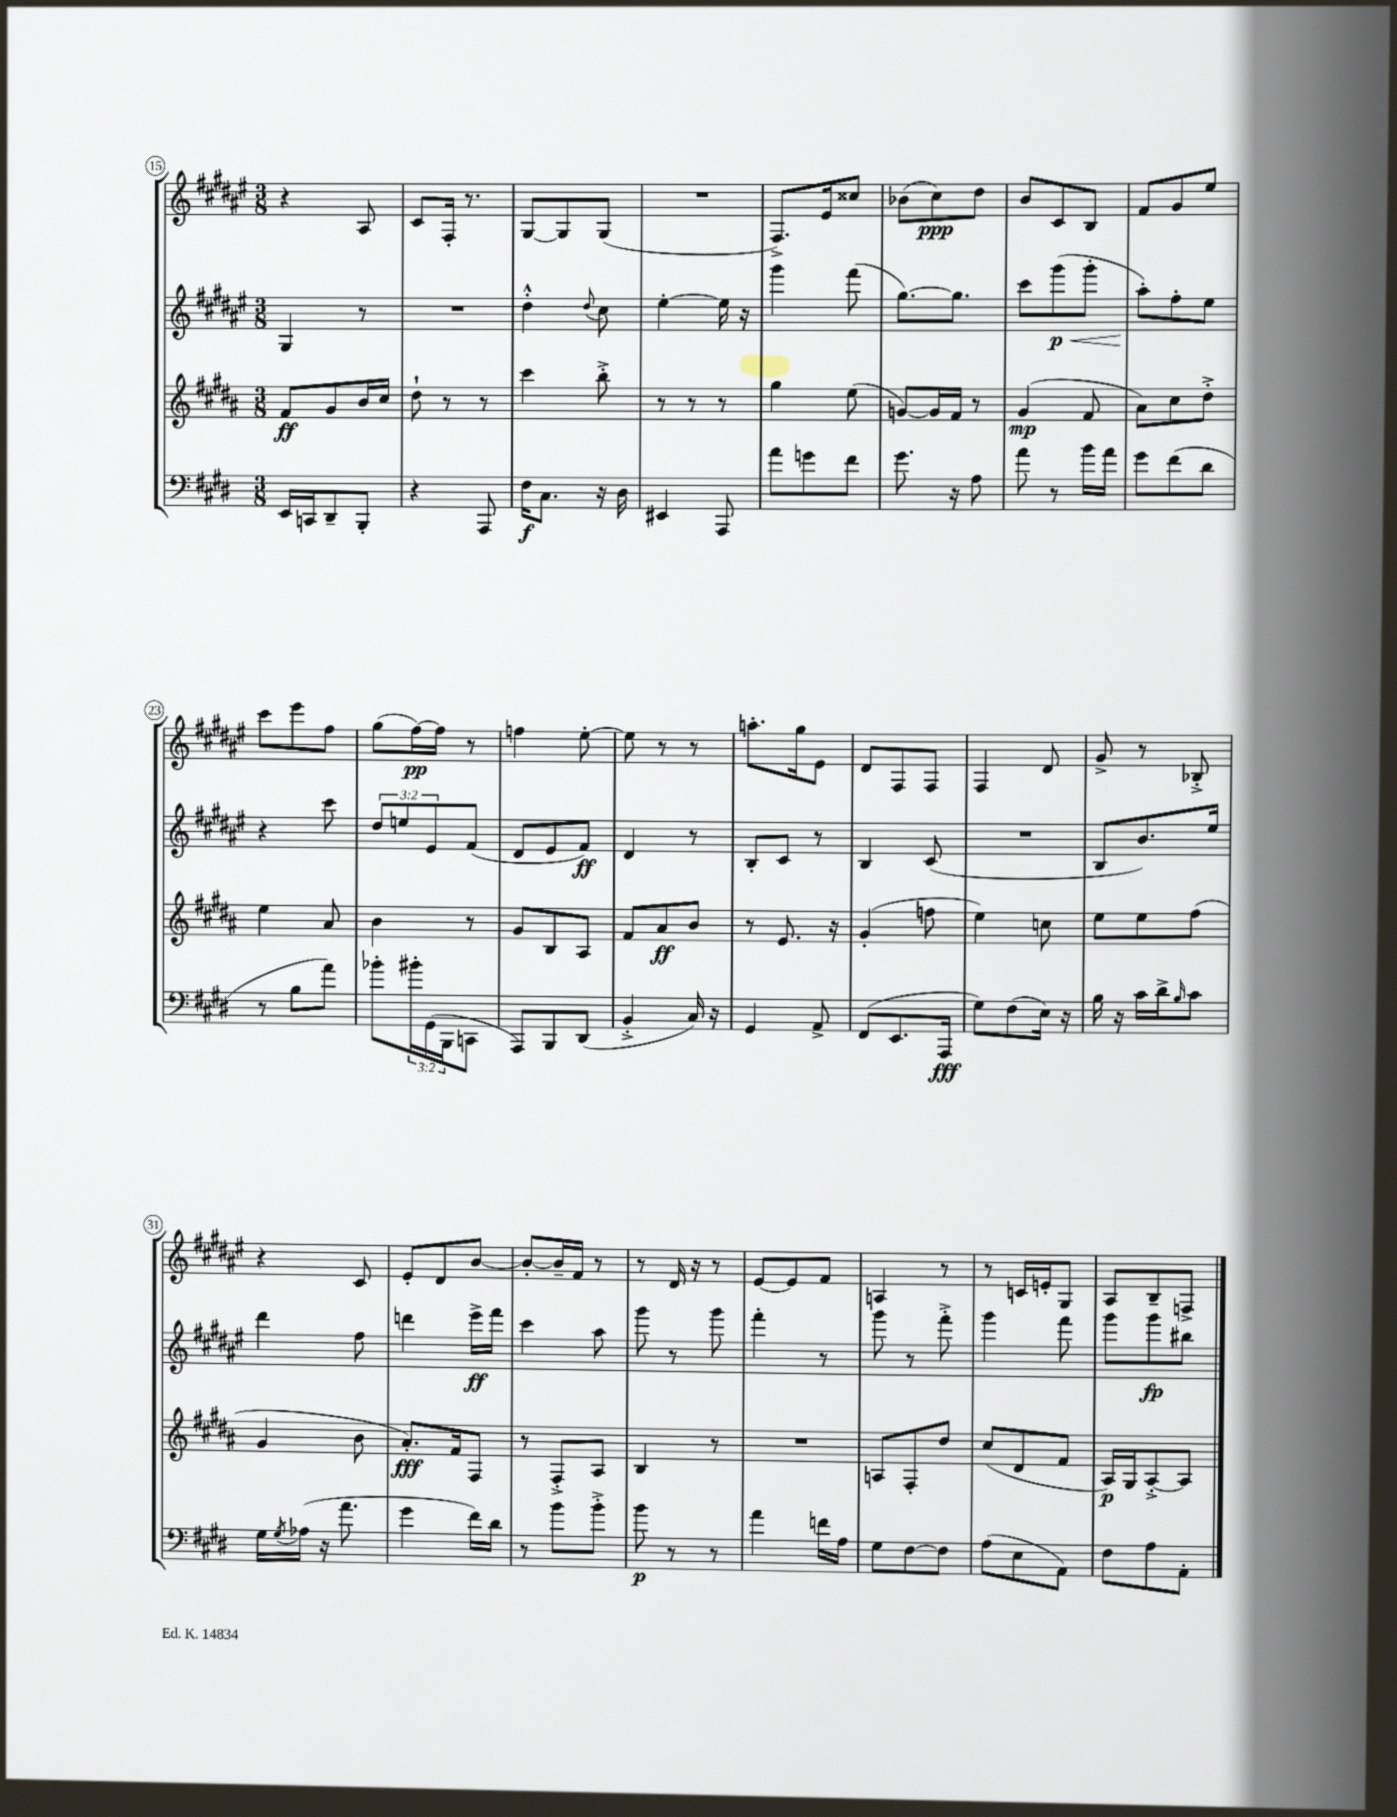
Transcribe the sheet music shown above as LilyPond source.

<<
\new StaffGroup <<
\new Staff = "s0" {
    \clef treble \key fis \major \numericTimeSignature \time 3/8
    r4 ais8 |
    cis'8 fis16-. r8. |
    gis8~ gis8 gis8( |
    R4. |
    fis8.->) eis'16 cisis''8 |
    bes'8( cis''8\ppp) dis''8 |
    b'8 cis'8 b8 |
    fis'8 gis'8 eis''8 |
    cis'''8 eis'''8 fis''8 |
    gis''8( fis''16~\pp) fis''16 r8 |
    f''4 eis''8~-. |
    eis''8 r8 r8 |
    a''8.-. gis''16 eis'8 |
    dis'8 fis8 fis8 |
    fis4 dis'8 |
    gis'8-> r8 bes8-.-> |
    r4 cis'8 |
    eis'8-. dis'8 b'8~ |
    b'8~-. b'16-- fis'16 r8 |
    r8 dis'16 r16 r8 |
    eis'8~ eis'8 fis'8 |
    a4 r8 |
    r8 c'16 e'16-. gis8 |
    ais8 b8-- f8-> \bar "|." |
}
\new Staff = "s1" {
    \clef treble \key fis \major \numericTimeSignature \time 3/8 \override Staff.TupletNumber.text = #tuplet-number::calc-fraction-text
    gis4 r8 |
    R4. |
    dis''4-.-^ \appoggiatura { dis''8 } cis''8 |
    eis''4~-. eis''16 r16 |
    gis'''4 fis'''8( |
    gis''8.~) gis''8. |
    cis'''8 gis'''8\p\<( gis'''8-. |
    ais''8-.\!) fis''8-. eis''8 |
    r4 cis'''8 |
    \tuplet 3/2 { dis''8 e''8 eis'8 } fis'8( |
    dis'8 eis'8 fis'8\ff) |
    dis'4 r8 |
    b8-. cis'8 r8 |
    b4 cis'8( |
    R4. |
    b8 b'8.) eis''16 |
    dis'''4 fis''8 |
    d'''4 eis'''16->\ff fis'''16 |
    cis'''4 ais''8 |
    gis'''8 r8 gis'''8 |
    fis'''4-. r8 |
    gis'''8 r8 fis'''8-.-> |
    gis'''4 fis'''8 |
    gis'''8 gis'''8\fp bis''8 \bar "|." |
}
\new Staff = "s2" {
    \clef treble \key b \major \numericTimeSignature \time 3/8
    fis'8\ff gis'8 b'16 cis''16 |
    dis''8-! r8 r8 |
    cis'''4 b''8-.-> |
    r8 r8 r8 |
    gis''4 e''8( |
    g'8~) g'16 fis'16 r8 |
    gis'4\mp( fis'8 |
    ais'8) cis''8 dis''8-.-> |
    e''4 ais'8 |
    b'4 r8 |
    gis'8 b8 ais8 |
    fis'8 ais'8\ff b'8 |
    r8 e'8. r16 |
    gis'4-.( f''8 |
    e''4) c''8 |
    e''8 e''8 fis''8( |
    gis'4 b'8 |
    ais'8.-.\fff) fis'16 fis8 |
    r8 fis8-.-> ais8 |
    b4 r8 |
    R4. |
    a8 fis8-. dis''8 |
    cis''8( dis'8 fis'8 |
    ais16\p) gis16 ais8~-.-> ais8 \bar "|." |
}
\new Staff = "s3" {
    \clef bass \key e \major \numericTimeSignature \time 3/8 \override Staff.TupletNumber.text = #tuplet-number::calc-fraction-text
    e,16 c,16 dis,8-- b,,8-. |
    r4 a,,8 |
    fis16\f cis8. r16 dis16 |
    eis,4 a,,8 |
    a'8 g'8 fis'8 |
    gis'8. r16 a8 |
    a'8 r8 b'16 a'16 |
    gis'8 fis'8( dis'8 |
    r8 b8 a'8) |
    bes'8-. \tuplet 3/2 { bis'16-. gis,16( b,,16 } c,8 |
    a,,8) b,,8 dis,8( |
    b,4-.-> cis16) r16 |
    gis,4 a,8-> |
    fis,8( e,8. a,,16\fff |
    gis8) fis8( e16) r16 |
    b16 r16 cis'16 dis'16-> \grace { b16 } cis'8 |
    gis16 \acciaccatura { gis8 } aes16( r16 a'8. |
    gis'4 fis'16) dis'16 |
    r8 b'8 b'8-.-> |
    b'8\p r8 r8 |
    a'4 f'16 a16 |
    gis8 fis8~ fis8 |
    a8( e8 a,8) |
    fis8 a8 a,8-. \bar "|." |
}
>>
>>
\layout { \context { \Score currentBarNumber = #15 \override BarNumber.stencil = #(make-stencil-circler 0.1 0.3 ly:text-interface::print) } }
